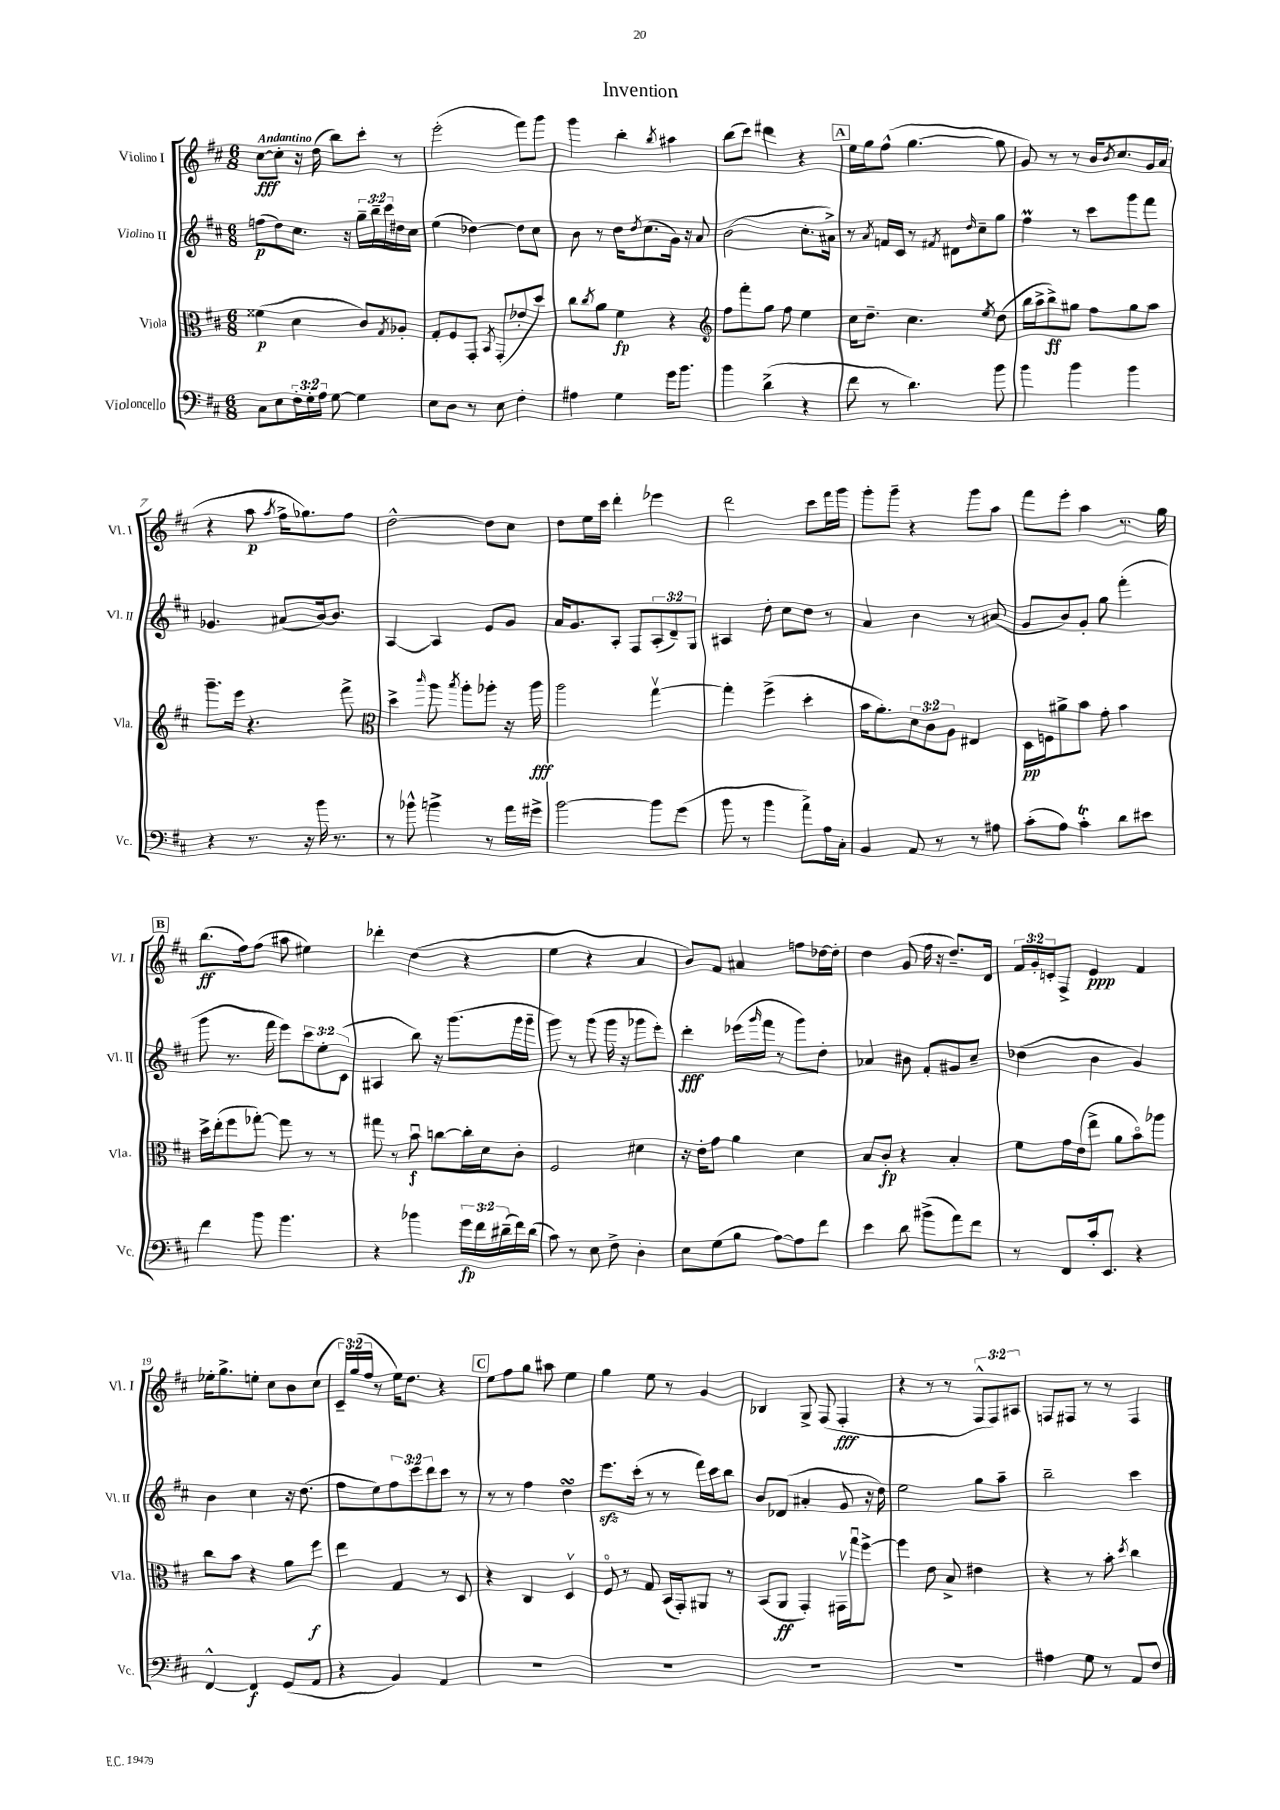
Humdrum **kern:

**kern	**kern	**kern	**kern
*staff4	*staff3	*staff2	*staff1
*clefF4	*clefC3	*clefG2	*clefG2
*k[f#c#]	*k[f#c#]	*k[f#c#]	*k[f#c#]
*M6/8	*M6/8	*M6/8	*M6/8
8C#	(4f##	(8ff	[8cc#
8E	.	8dd)	8cc#']
24F#'	4d	8.cc#	16r
24G'	.	.	.
.	.	.	(16dd
24A	.	.	.
[8G	.	.	8bb)
.	.	16r	.
4G]	8c#)	24gg~	8ccc#'
.	.	24bb~	.
.	.	24ccc#	.
.	8qG	.	.
.	8A-'	16dd#	8r
.	.	16cc#	.
=	=	=	=
8E	8G'	(4ee	(2eee'
8D	8F#	.	.
8r	8GG'	[4dd-)	.
.	8qBB	.	.
8E	(8GG'	.	.
4F#'	8e-'	8dd-]	8fff#)
.	8dd)	8cc#	8ggg
=	=	=	=
4A#	8cc#	8b	4ggg
.	8qcc#	.	.
.	8a	8r	.
4G	4f#	16dd	4bb'
.	.	8qdd	.
.	.	(8.cc#	.
.	.	.	8qbb
16g	4r	16g)	4aa#
8.b	.	16r	.
.	.	8a	.
=	=	=	=
*	*clefG2	*	*
4b	8ff#	(2b	(8bb
.	8fff#'	.	8ccc#)
(4d^	8gg	.	4ddd#
.	8ff#	.	.
4r	4ee	8.cc#'	4r
.	.	16a#^)	.
=	=	=	=
8f#	16cc#	8r	16ee
.	8.dd~	.	16gg
.	.	8qa	.
8r	.	16f	(8ff#^^
.	.	16c#	.
4.d)	4.cc#	8r	[4.gg
.	.	8qf#	.
.	.	8d#	.
.	.	16qqdd	.
.	.	8cc#~	.
.	8qee	.	.
8b	(8dd	8gg	8gg]
=	=	=	=
4b	16bb	4ff#	8g)
.	16aa^	.	.
.	8bb^)	.	8r
4b	8gg#	8r	8r
.	8ff#	8ccc#	16b
.	.	.	8qb
.	.	.	8.cc#
4b	8gg#	8ggg	.
.	8aa	8fff#	16g
.	.	.	(16a
=	=	=	=
4r	8.ggg~	4.g-	4r
.	16eee	.	.
8.r	4.r	.	8aa
.	.	.	8qaa
.	.	(8a#	16ff#^
16r	.	.	8.gg-)
16b	.	[16b)	.
8.r	.	8.b]	.
.	8fff#^	.	8ff#
=	=	=	=
*	*clefC3	*	*
8r	4dd^	[4A	[2dd^^
8b-^^	.	.	.
.	16qqccc#	.	.
4b^	8aa	4A]	.
.	8qbb	.	.
.	8aa'	.	.
8r	8aa-'	8e	8dd]
16a	16r	8g	8cc#
16g#^	16aa-	.	.
=	=	=	=
[2b	2aa	16a	8dd
.	.	8.g	.
.	.	.	16ee
.	.	.	16ccc#
.	.	8A'	4ddd'
.	.	8F#	.
8b]	[4ggv	(12A'	4eee-
.	.	12d~)	.
(8g	.	.	.
.	.	12G	.
=	=	=	=
8b	4gg']	4A#	2ddd
8r	.	.	.
4b	(4ff#^	8dd'	.
.	.	8cc#	.
8a^)	4dd'	8dd	8ccc#
16A	.	8r	16fff#
16C#'	.	.	16ggg
=	=	=	=
4BB	16b	4a	8ggg'
.	8.a')	.	.
.	.	.	8ggg~
8AA	12d	4b	4r
.	12c#	.	.
8r	.	.	.
.	12A	.	.
8r	4E#	8r	8ggg
8A#	.	(8a#	8aa
=	=	=	=
(8c#'	16D	8g	8fff#
.	16F	.	.
8A)	8a#^	8b)	8eee'
4c#'	8b	8g'	4aa
.	8g'	8gg	.
8d	4b	(4fff#'	8.r
8e#	.	.	.
.	.	.	16gg
=	=	=	=
4f#	16dd^	8ggg	(8.bb
.	(16ee'	.	.
.	8ff#	8.r	.
.	.	.	16ff#)
8b	[8gg-')	.	(8ff#
.	.	16fff#	.
4.b	8gg-]	8eee)	8aa#
.	8r	12ccc#	4ee#)
.	.	12ee'	.
.	8r	.	.
.	.	(12c#	.
=	=	=	=
4r	8gg#	4A#	4ddd-'
.	8r	.	.
4b-	8bu	8bb)	(4dd
.	[8cc	16r	.
.	.	(8.ggg	.
24g	16cc']	.	4r
24f#	.	.	.
.	16d	.	.
(24d#~	.	.	.
16f#)	8c#'	16ggg	.
(16d#	.	16ggg~	.
=	=	=	=
8c#)	2F#	8ggg)	4ee
8r	.	8r	.
8E	.	(8ggg	4r
8F#^	.	16ggg	.
.	.	16r	.
4D'	4d#	8ggg-	4a
.	.	8eee')	.
=	=	=	=
8E	16r	4ddd'	8b)
.	16e'	.	.
(8G	8g	.	8f#
8B	4a	(16eee-	4a#
.	.	16qqggg	.
.	.	16fff#	.
[8A)	.	8r	.
8A]	4d	8ggg)	8ff
8f#	.	8dd'	[16dd-
.	.	.	16dd-']
=	=	=	=
4e	8B	4a-	4dd
.	8c#'	.	.
8d	4r	8b#	(8g
(8b#^	.	8f#'	16ff#
.	.	.	16r
8a)	4B'	8g#	8.dd~)
8f#	.	8cc#~	.
.	.	.	16d
=	=	=	=
8r	8f#	(4dd-	24f#
.	.	.	24g'
.	.	.	24c'
8FF#	16g	.	8F#^
.	(16e	.	.
16c#'	8ee^	4b	4e
8.EE	.	.	.
.	8a	.	.
4r	8bo)	4g)	4f#
.	8aa-	.	.
=	=	=	=
[4FF#^^	8cc#	4b	16ee-'
.	.	.	8.gg^
.	8b	.	.
4FF#]	4r	4cc#	8ee'
.	.	.	8cc#
(8GG	8a	16r	8b
.	.	(8.dd	.
8AA	8ff#	.	(8cc#
=	=	=	=
4r	4ee	8ff#	24c#~)
.	.	.	(24gg
.	.	.	24ff#
.	.	8ee)	8r
4BB)	4G	12ff#	16ee)
.	.	.	8.dd
.	.	12eee	.
.	.	12ddd	.
4AA	8r	8ccc#	4r
.	8D	8r	.
=	=	=	=
2.r	4r	8r	8ee
.	.	8r	8ff#
.	4C#	4ff#	8gg
.	.	.	8aa#
.	4Dv	4dd	4ee
=	=	=	=
2.r	8F#o	8.eee	4gg
.	8r	.	.
.	.	(16ccc#'	.
.	8G	8r	8ee
.	(16BB	8r	8r
.	16GG')	.	.
.	8AA#	16fff#)	4g
.	.	16ccc#	.
.	8r	8bb	.
=	=	=	=
2.r	(8BB	8b	4B-
.	8AA	(8d-	.
.	4GG')	4a#'	8G^
.	.	.	(8F#
.	16GG#v	8g	4F#'
.	16ggu	.	.
.	[8ff#^	16r	.
.	.	16dd)	.
=	=	=	=
2.r	4ff#]	2ee	4r
.	8e	.	8r
.	8B^	.	8r
.	4e#	8gg	12F#^^
.	.	.	12F#)
.	.	8aa~	.
.	.	.	12A#
=	=	=	=
4A#	4r	2bb~	8F
.	.	.	8F#
8G	8r	.	8r
8r	8b'	.	8r
.	8qdd	.	.
8AA	4cc#	4ccc#	4F#
8F#	.	.	.
==	==	==	==
*-	*-	*-	*-
